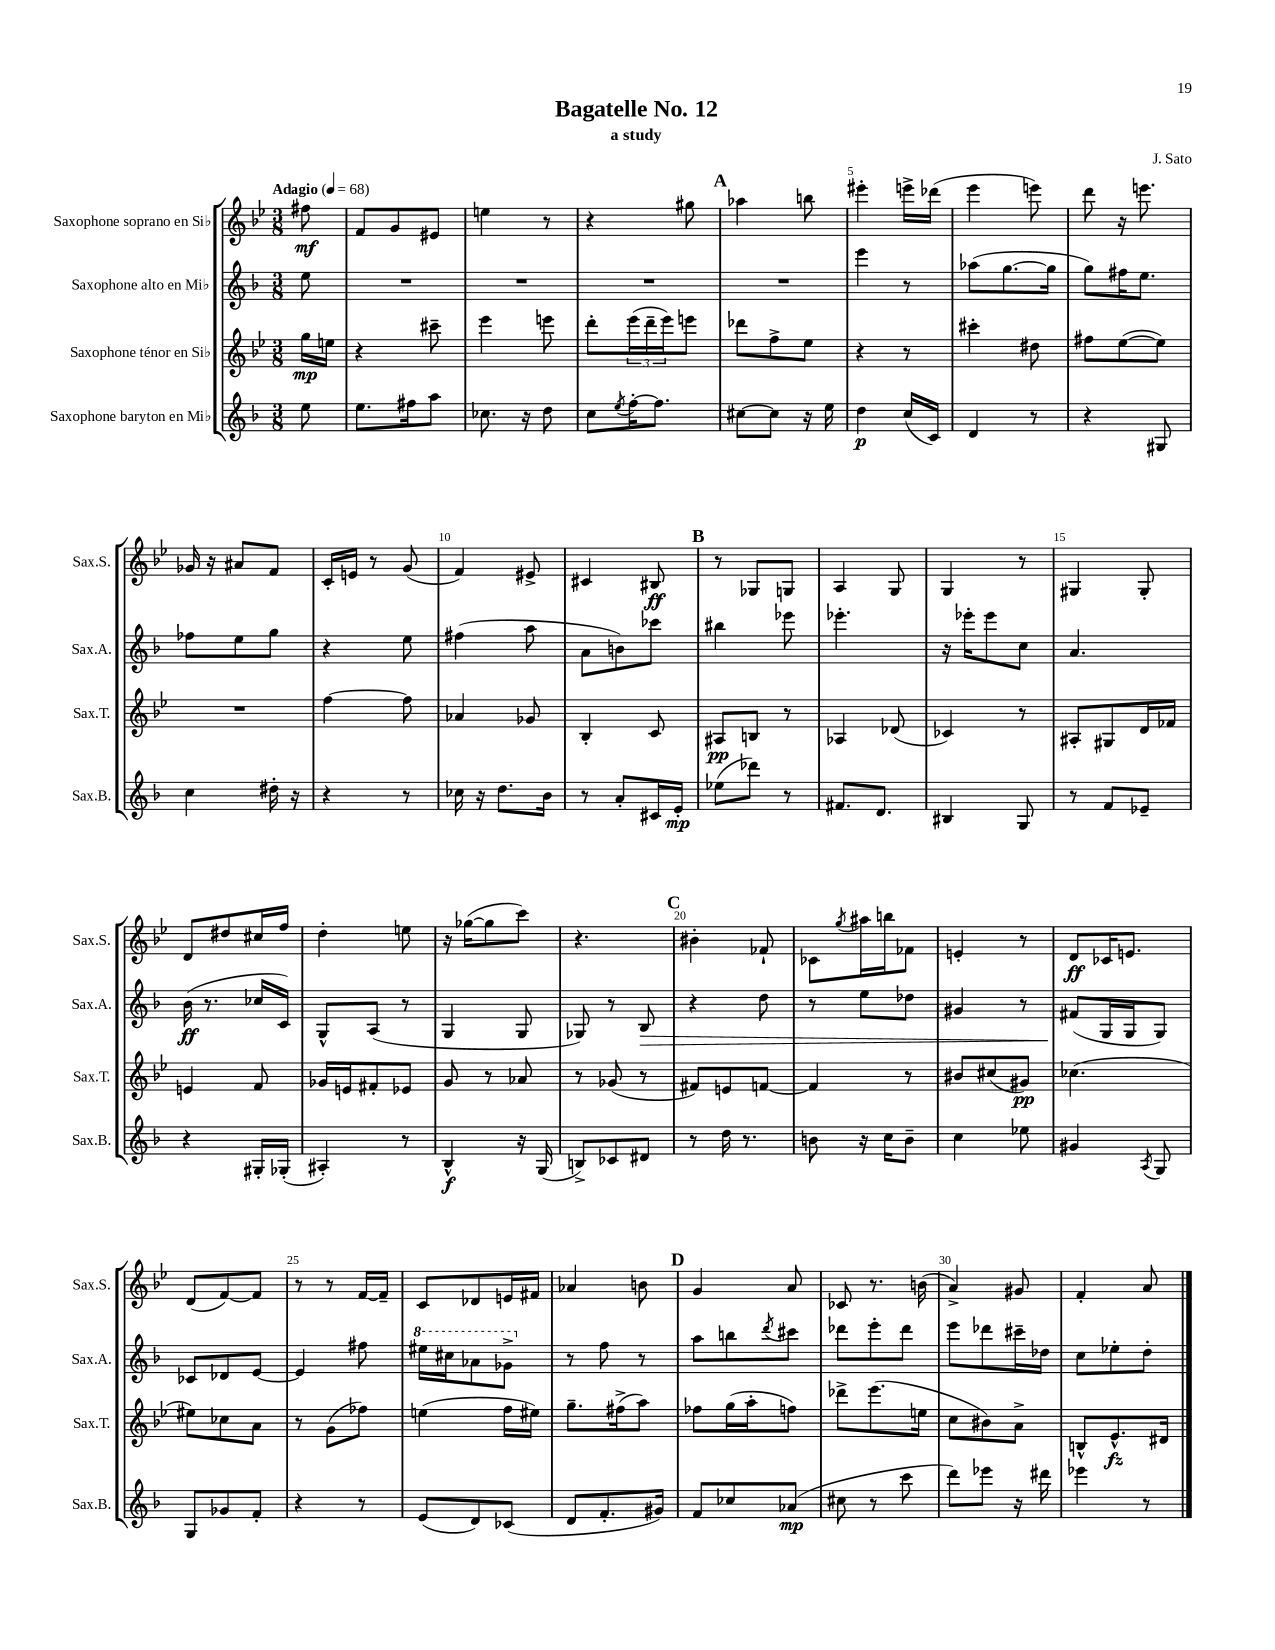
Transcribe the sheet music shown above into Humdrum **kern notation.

**kern	**dynam	**kern	**dynam	**kern	**dynam	**kern	**dynam
*part4	*part4	*part3	*part3	*part2	*part2	*part1	*part1
*staff4	*staff4	*staff3	*staff3	*staff2	*staff2	*staff1	*staff1
*I"Saxophone baryton en Mi♭	*	*I"Saxophone ténor en Si♭	*	*I"Saxophone alto en Mi♭	*	*I"Saxophone soprano en Si♭	*
*I'Sax.B.	*	*I'Sax.T.	*	*I'Sax.A.	*	*I'Sax.S.	*
*clefG2	*	*clefG2	*	*clefG2	*	*clefG2	*
*k[b-]	*	*k[b-e-]	*	*k[b-]	*	*k[b-e-]	*
*M3/8	*	*M3/8	*	*M3/8	*	*M3/8	*
*MM68	*	*MM68	*	*MM68	*	*MM68	*
=	=	=	=	=	=	=	=
!	!	!	!	!	!	!LO:TX:a:B:t=Adagio	!
8ee\	.	16gg\LL	mp	8ee\	.	8ff#X\	mf
.	.	16een\JJ	.	.	.	.	.
=1	=1	=1	=1	=1	=1	=1	=1
8.ee\L	.	4r	.	4.r	.	8f/L	.
.	.	.	.	.	.	8g/	.
16ff#X\k	.	.	.	.	.	.	.
8aa\J	.	8ccc#X~\	.	.	.	8e#X/J	.
=2	=2	=2	=2	=2	=2	=2	=2
8.cc-X\	.	4eee-\	.	4.r	.	4een\	.
16r	.	.	.	.	.	.	.
8dd\	.	8eeen\	.	.	.	8r	.
=3	=3	=3	=3	=3	=3	=3	=3
8cc\L	.	8ddd'\L	.	4.r	.	4r	.
8qee/	.	.	.	.	.	.	.
[16ff'\K	.	(24eee-\L	.	.	.	.	.
.	.	24ddd~\	.	.	.	.	.
8.ff\J]	.	.	.	.	.	.	.
.	.	24eee-\J)	.	.	.	.	.
.	.	8eeen\J	.	.	.	8gg#X\	.
!!LO:REH:place=s1:t=A
=4	=4	=4	=4	=4	=4	=4	=4
[8cc#X\L	.	8ddd-X\L	.	4.r	.	4aa-X\	.
8cc#\J]	.	8ff^\	.	.	.	.	.
16r	.	8ee-\J	.	.	.	8bbn\	.
16ee\	.	.	.	.	.	.	.
=5	=5	=5	=5	=5	=5	=5	=5
4dd\	p	4r	.	4eee\	.	4eee#X'\	.
(16cc/LL	.	8r	.	8r	.	16eeen^\LL	.
16c/JJ)	.	.	.	.	.	(16ddd-X\JJ	.
=6	=6	=6	=6	=6	=6	=6	=6
4d/	.	4ccc#X'\	.	(8aa-X\L	.	4eee-\	.
.	.	.	.	[8.gg\	.	.	.
8r	.	8dd#X\	.	.	.	8eeen\)	.
.	.	.	.	16gg\Jk]	.	.	.
=7	=7	=7	=7	=7	=7	=7	=7
4r	.	8ff#X\L	.	8gg\L)	.	8ddd\	.
.	.	([8ee-\	.	16ff#X\K	.	16r	.
.	.	.	.	8.ee\J	.	8.eeen\	.
8G#X/	.	8ee-\J])	.	.	.	.	.
!!LO:LB:g=z
=8	=8	=8	=8	=8	=8	=8	=8
4cc\	.	4.r	.	8ff-X\L	.	16g-X/	.
.	.	.	.	.	.	16r	.
.	.	.	.	8ee\	.	8a#X/L	.
16dd#X'\	.	.	.	8gg\J	.	8f/J	.
16r	.	.	.	.	.	.	.
=9	=9	=9	=9	=9	=9	=9	=9
4r	.	[4ff\	.	4r	.	16c'/LL	.
.	.	.	.	.	.	16en/JJ	.
.	.	.	.	.	.	8r	.
8r	.	8ff\]	.	8ee\	.	(8g/	.
=10	=10	=10	=10	=10	=10	=10	=10
16cc-X\	.	4a-X/	.	(4ff#X\	.	4f/)	.
16r	.	.	.	.	.	.	.
8.dd\L	.	.	.	.	.	.	.
.	.	8g-X/	.	8aa\	.	8e#X^/	.
16b-\Jk	.	.	.	.	.	.	.
=11	=11	=11	=11	=11	=11	=11	=11
8r	.	4B-'/	.	8a\L	.	4c#X/	.
8a'/L	.	.	.	8bn\)	.	.	.
16c#X/L	.	8c/	.	8ccc-X\J	.	8B#X/	ff
16e'/JJ	mp	.	.	.	.	.	.
!!LO:REH:place=s1:t=B
=12	=12	=12	=12	=12	=12	=12	=12
(8ee-X\L	.	8A#X/L	pp	4bb#X\	.	8r	.
8ddd-X\J)	.	8Bn/J	.	.	.	8G-X/L	.
8r	.	8r	.	8eee-X\	.	8Gn/J	.
=13	=13	=13	=13	=13	=13	=13	=13
8.f#X/L	.	4A-X/	.	4.eee-X'\	.	4A/	.
8.d/J	.	.	.	.	.	.	.
.	.	(8d-X/	.	.	.	8G/	.
=14	=14	=14	=14	=14	=14	=14	=14
4B#X/	.	4c-X/)	.	16r	.	4G/	.
.	.	.	.	16eee-X'\KL	.	.	.
.	.	.	.	8eee-\	.	.	.
8G/	.	8r	.	8cc\J	.	8r	.
=15	=15	=15	=15	=15	=15	=15	=15
8r	.	8A#X'/L	.	4.a/	.	4G#X/	.
8f/L	.	8G#X/	.	.	.	.	.
8e-X~/J	.	16d/L	.	.	.	8G#'/	.
.	.	16f-X/JJ	.	.	.	.	.
!!LO:LB:g=z
=16	=16	=16	=16	=16	=16	=16	=16
4r	.	4en/	.	(16b-\	ff	8d/L	.
.	.	.	.	8.r	.	.	.
.	.	.	.	.	.	8dd#X/	.
16G#X'/LL	.	8f/	.	16cc-X/LL	.	16cc#X/L	.
(16G-X'/JJ	.	.	.	16c/JJ)	.	16ff/JJ	.
=17	=17	=17	=17	=17	=17	=17	=17
4A#X'/)	.	16g-X/LL	.	8G^^/L	.	4dd'\	.
.	.	16en/J	.	.	.	.	.
.	.	8f#X'/	.	(8A/J	.	.	.
8r	.	8e-X/J	.	8r	.	8een\	.
=18	=18	=18	=18	=18	=18	=18	=18
4B-^^/	f	8g/	.	4G/	.	16r	.
.	.	.	.	.	.	([16gg-X\KL	.
.	.	8r	.	.	.	8gg-\]	.
16r	.	8a-X/	.	8G/	.	8ccc\J)	.
(16G/	.	.	.	.	.	.	.
=19	=19	=19	=19	=19	=19	=19	=19
8Bn^/L)	.	8r	.	8G-X/)	.	4.r	.
8c-X/	.	(8g-X/	.	8r	.	.	.
!	!	!	!	!	!LO:HP:b	!	!
8d#X/J	.	8r	.	8B-/	>	.	.
!!LO:REH:place=s1:t=C
=20	=20	=20	=20	=20	=20	=20	=20
8r	.	8f#X/L)	.	4r	.	4b#X'\	.
16dd\	.	8en/	.	.	.	.	.
8.r	.	.	.	.	.	.	.
.	.	[8fn/J	.	8dd\	.	8f-X`/	.
=21	=21	=21	=21	=21	=21	=21	=21
8bn\	.	4f/]	.	8r	.	8c-X\L	.
.	.	.	.	.	.	8qgg/	.
16r	.	.	.	8ee\L	.	16aa#X\L	.
16cc\KL	.	.	.	.	.	16bbn\J	.
8b~\J	.	8r	.	8dd-X\J	.	8f-X\J	.
=22	=22	=22	=22	=22	=22	=22	=22
4cc\	.	8b#X/L	.	4g#X/	.	4en'/	.
.	.	(8cc#X/	.	.	.	.	.
8ee-X\	.	8g#X/J)	pp	8r	.	8r	.
=23	=23	=23	=23	=23	=23	=23	=23
4g#X/	.	(4.cc-X\	.	(8f#X/L	.	8d/L	ff
.	.	.	.	16G/L	]	16c-X/K	.
.	.	.	.	16G/J	.	8.en/J	.
8qA/	.	.	.	.	.	.	.
8G/	.	.	.	8G/J)	.	.	.
!!LO:LB:g=z
=24	=24	=24	=24	=24	=24	=24	=24
8G/L	.	8ee#X\L)	.	8c-X/L	.	(8d/L	.
8g-X/	.	8cc-X\	.	8d-X/	.	[8f/)	.
8f'/J	.	8a\J	.	[8e/J	.	8f/J]	.
=25	=25	=25	=25	=25	=25	=25	=25
4r	.	8r	.	4e/]	.	8r	.
.	.	(8g\L	.	.	.	8r	.
8r	.	8ff-X\J)	.	8ff#X\	.	[16f/LL	.
.	.	.	.	.	.	16f~/JJ]	.
=26	=26	=26	=26	=26	=26	=26	=26
*	*	*	*	*8va	*	*	*
(8e/L	.	(4een\	.	16eee#X\LL	.	8c/L	.
.	.	.	.	16ccc#X\J	.	.	.
8d/)	.	.	.	8aa-X\	.	8d-X/	.
(8c-X/J	.	16ff\LL	.	8gg-X^\J	.	16en/L	.
.	.	16ee#X\JJ)	.	.	.	16f#X/JJ	.
=27	=27	=27	=27	=27	=27	=27	=27
*	*	*	*	*X8va	*	*	*
8d/L	.	8.gg~\L	.	8r	.	4a-X/	.
8.f'/	.	.	.	8ff\	.	.	.
.	.	(16ff#X^\k	.	.	.	.	.
.	.	8aa\J)	.	8r	.	8bn\	.
16g#X/Jk)	.	.	.	.	.	.	.
!!LO:REH:place=s1:t=D
=28	=28	=28	=28	=28	=28	=28	=28
8f/L	.	8ff-X\L	.	8aa\L	.	4g/	.
8cc-X/	.	(16gg\L	.	8bbn\	.	.	.
.	.	16aa'\J	.	.	.	.	.
.	.	.	.	8qddd/	.	.	.
(8a-X/J	mp	8ffn\J)	.	8ccc#X\J	.	8a/	.
=29	=29	=29	=29	=29	=29	=29	=29
8cc#X\	.	8ddd-X^\L	.	8ddd-X\L	.	8c-X/	.
8r	.	(8.eee-\	.	8eee'\	.	8.r	.
8ccc\	.	.	.	8ddd-\J	.	.	.
.	.	16een\Jk	.	.	.	(16bn\	.
=30	=30	=30	=30	=30	=30	=30	=30
8ddd\L)	.	8cc\L	.	8eee\L	.	4a^/)	.
8eee-X\J	.	8b#X\)	.	8ddd-X\	.	.	.
16r	.	8a^\J	.	16ccc#X~\L	.	8g#X/	.
16ddd#X\	.	.	.	16dd-X\JJ	.	.	.
=31	=31	=31	=31	=31	=31	=31	=31
4eee-X\	.	8Bn^^/L	.	8cc\L	.	4f'/	.
.	.	8.e-^^/	fz	8ee-X'\	.	.	.
8r	.	.	.	8dd'\J	.	8a/	.
.	.	16d#X/Jk	.	.	.	.	.
==	==	==	==	==	==	==	==
*-	*-	*-	*-	*-	*-	*-	*-
